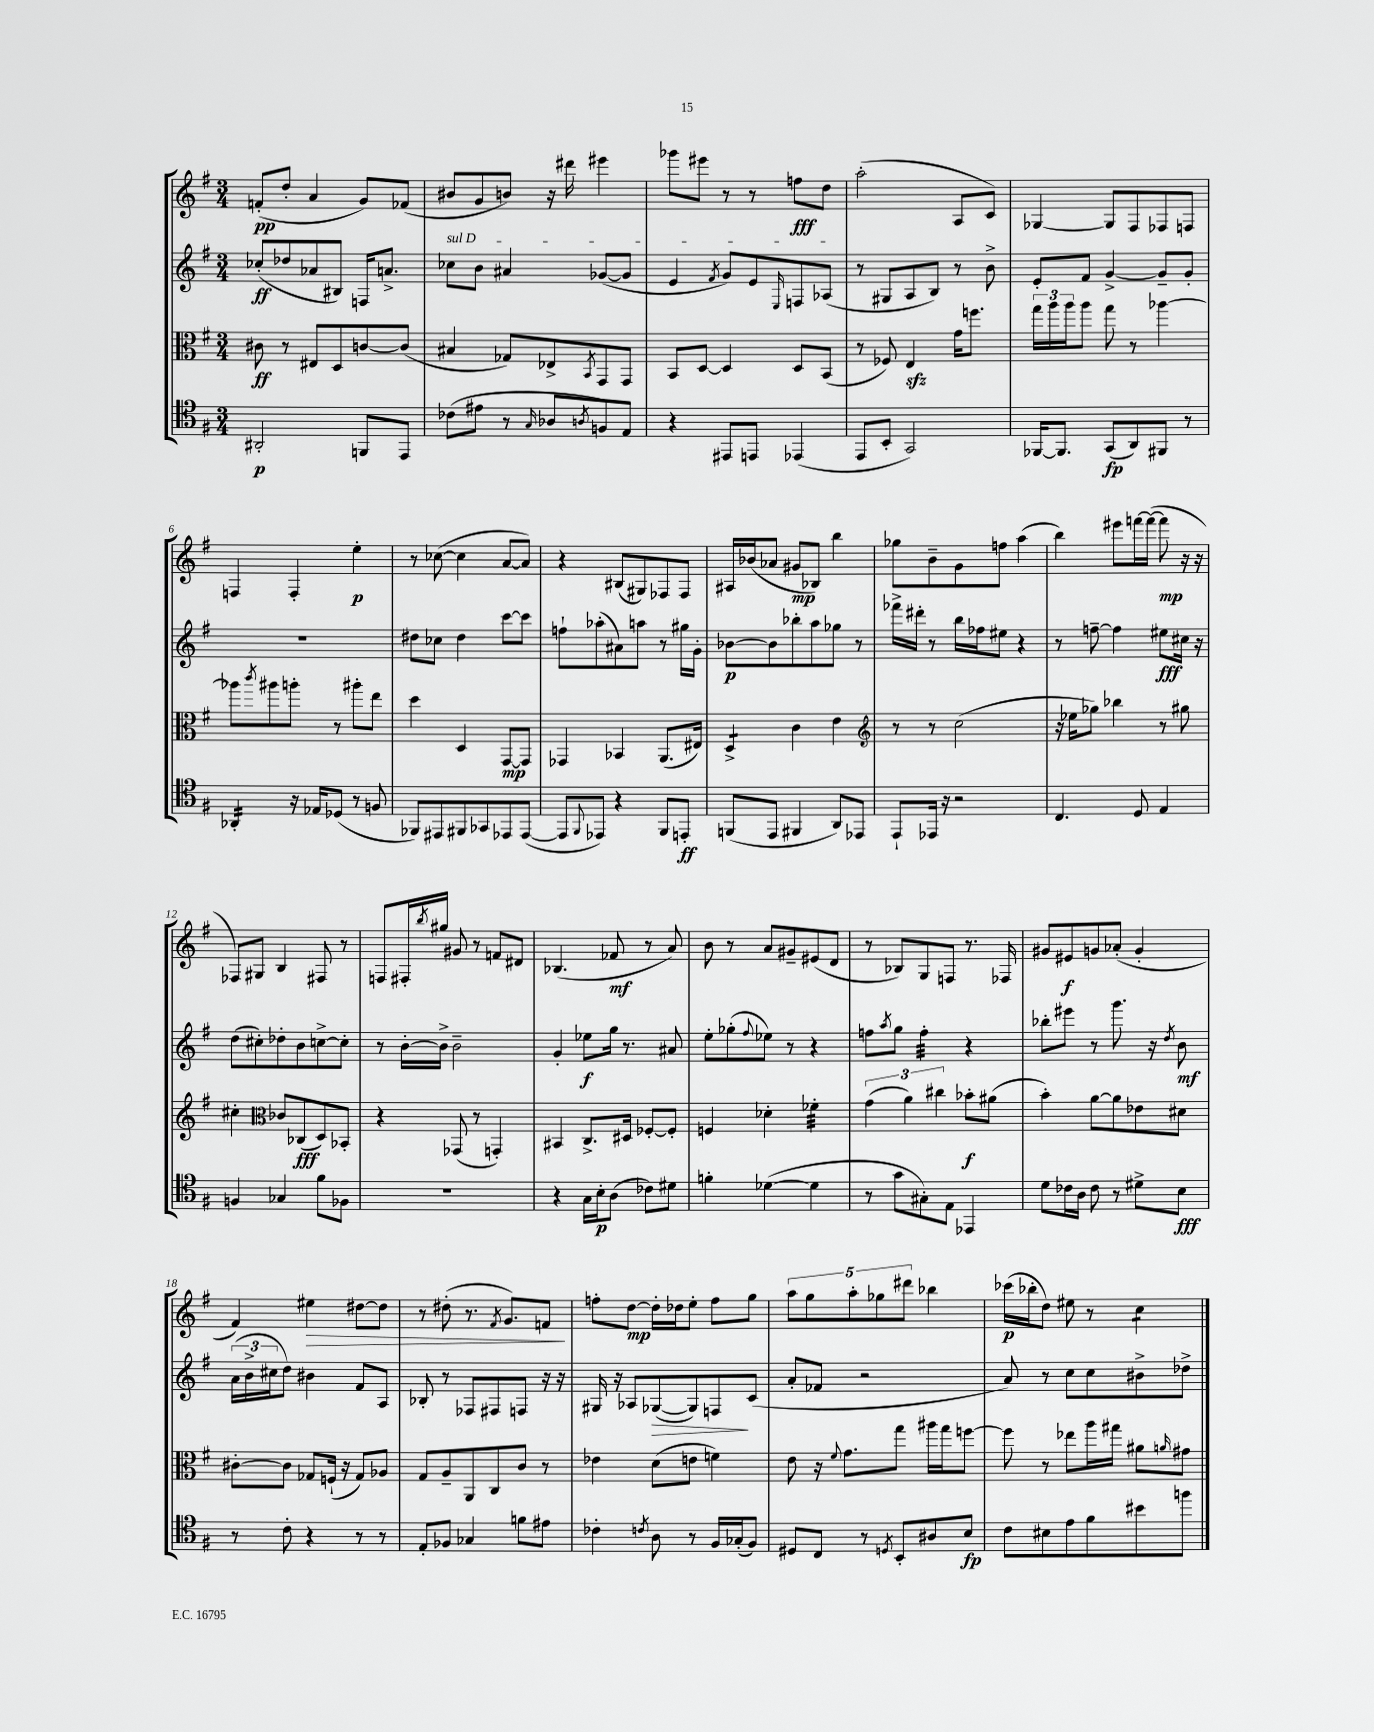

**kern	**kern	**kern	**kern
*staff4	*staff3	*staff2	*staff1
*clefC4	*clefC3	*clefG2	*clefG2
*k[f#]	*k[f#]	*k[f#]	*k[f#]
*M3/4	*M3/4	*M3/4	*M3/4
2AA#'	8c#	(8cc-'	(8f'
.	8r	8dd-	8dd'
.	8E#	8a-	4a
.	8D	8B#)	.
8FF	[8c	16F	8g)
.	.	8.a^	.
8EE	(8c]	.	(8f-
=	=	=	=
(8c-	4B#	8cc-	8b#
8e#	.	8b	8g
8r	8G-)	4a#	8b)
16qqG	.	.	.
8A-	8E-^	.	16r
.	.	.	16ddd#
8qA	8qBB	.	.
8F)	8GG	([8g-	4eee#
8E	8GG	8g-]	.
=	=	=	=
4r	8BB	4e	8ggg-
.	[8D	.	8eee#
.	.	8qf#	.
8EE#	4D]	8g)	8r
8EE	.	8e	8r
.	.	16qqE	.
(4EE-	8D	8F	8ff
.	(8BB	(8A-	8dd
=	=	=	=
8EE	8r	8r	(2aa'
8BB'	8F-)	8G#	.
2GG)	4E	8A	.
.	.	8B)	.
.	16g	8r	8A
.	8.ff	.	.
.	.	8b^	8c)
=	=	=	=
[16FF-	24gg	8e'	[4G-
.	24aa	.	.
8.FF-]	.	.	.
.	24aa	.	.
.	8aa	8f#	.
(8GG	8gg	[4g^	8G-]
8AA)	8r	.	8F#
8FF#	[4aa-	8g~]	8F-
8r	.	8g'	8F
=	=	=	=
4AA-'	8aa-]	2.r	4F
.	8qccc	.	.
.	8aa#	.	.
16r	8aa'	.	4F'
16E-	.	.	.
(8D-	8r	.	.
8r	8aa#'	.	4ee'
8F	8ee	.	.
=	=	=	=
8FF-)	4dd	8dd#	8r
8EE#	.	8cc-	([8cc-
8FF#	4D	4dd#	4cc-]
8GG-	.	.	.
8EE-	[8GG	[8ccc	[8a
([8EE-	8GG]	8ccc]	8a])
=	=	=	=
8EE-]	4GG-	8ff`	4r
8qqFF#	.	.	.
8EE-)	.	(8aa-'	.
4r	4BB-	8a#)	(8B#
.	.	8aa	8G#)
8FF#	(8.AA	8r	8F-
8EE'	.	16gg#	8F-
.	16E#)	16g'	.
=	=	=	=
(8FF	4D^	[8b-	16A#
.	.	.	(16b-
8EE	.	8b-]	8a-
4FF#	4c	8bb-'	8g#
.	.	8aa	8B-)
8AA)	4e	8gg-	4bb
8EE-	.	8r	.
=	=	=	=
*	*clefG2	*	*
8EE`	8r	16fff-^	8gg-
.	.	16ddd#'	.
16EE-	8r	8r	8b~
16r	.	.	.
2r	(2cc	16bb	8g
.	.	16ff-	.
.	.	8ee#	8ff
.	.	4r	(4aa
=	=	=	=
4.C	16r	8r	4bb)
.	16ee-	.	.
.	8gg-)	[8ff~	.
.	4bb-	4ff]	8eee#
8D	.	.	[16fff
.	.	.	(16fff_
4E	8r	8ee#	8fff]
.	8gg#	16cc#	16r
.	.	16r	16r
=	=	=	=
4F	4cc#'	(8dd	8F-)
.	.	8cc#')	8G#
*	*clefC3	*	*
4G-	8c-	8dd-'	4B
.	(8C-	8b	.
8f#	8D)	[8cc^	8F#
8F-	8BB-'	8cc']	8r
=	=	=	=
2.r	4r	8r	8F
.	.	[16b'	16F#'
.	.	.	8qbb
.	.	16b^]	16gg#
.	(8GG-	2b~	8g#
.	8r	.	8r
.	4GG')	.	8f
.	.	.	8d#
=	=	=	=
4r	4BB#	4g'	(4.B-
16G	8.C^	8ee-	.
16B'	.	.	.
(8A	.	16gg	8f-
.	16D#	8.r	.
8c-)	[8F-'	.	8r
8d#	8F-']	8a#	8a)
=	=	=	=
4f'	4F	8ee'	8b
.	.	(8gg-'	8r
.	.	8qqff#	.
([4d-	4d-'	8ee-)	8a
.	.	8r	8g#~
4d-]	4f-'	4r	(8e#
.	.	.	8d
=	=	=	=
8r	(6g	8ff	8r
.	.	8qaa	.
8g	.	8gg	8B-)
.	6a)	.	.
8G#')	.	4ff'	8G
.	6cc#	.	.
8E	.	.	8F
4EE-	8b-'	4r	8.r
.	(8a#	.	.
.	.	.	16F-
=	=	=	=
8d	4b')	8bb-'	8g#
16c-	.	8eee#	8e#
16A	.	.	.
8c-	[8a	8r	8g
8r	8a]	8.ggg	(8a-'
8d#^	8e-	.	4g'
.	.	16r	.
.	.	8qdd	.
8B	8d#	8b	.
=	=	=	=
8r	[8c#'	(24a	4f#)
.	.	24b^	.
.	.	24cc#	.
8c'	8c#]	8dd)	.
4r	8G-	4b#	4ee#
.	(16F`	.	.
.	16r	.	.
8r	8G-)	8f#	[8dd#
8r	8A-	8A	8dd#]
=	=	=	=
8E'	8G	8B-'	8r
8F-	8A~	8r	(8dd#'
4G-	8AA	8F-	8.r
.	8C	8F#	.
.	.	.	8qf#
.	.	.	8.g)
8f	8c	8F	.
8e#	8r	16r	8f
.	.	16r	.
=	=	=	=
4c-'	4e-	16G#	8ff'
.	.	16r	.
.	.	8A-	[8dd
8qc	.	.	.
8A	(8d	([8G-	16dd']
.	.	.	16dd-
8r	8e	8G-])	8ee'
16F#	4f)	8F	8ff
(16G-'	.	.	.
8F#)	.	(8c	8gg
=	=	=	=
8D#	8e	8a'	10aa
.	.	.	10gg
8C	16r	8f-	.
.	8qqf#	.	.
.	8.g	.	.
.	.	.	10aa'
8r	.	2r	.
.	.	.	10gg-
8qD	.	.	.
8BB'	8gg	.	.
.	.	.	10ddd#
8A#	16aa#	.	4bb-
.	16gg	.	.
8B	[8ff	.	.
=	=	=	=
8c	8ff]	8a)	(16ccc-
.	.	.	16bb-'
8B#	8r	8r	8dd)
8e	8ee-	8cc	8ee#
8f#	16aa	8cc	8r
.	16gg#	.	.
8b#	8a#	8b#^	4cc
.	16qqa	.	.
8ff	8g#	8dd-^	.
==	==	==	==
*-	*-	*-	*-
